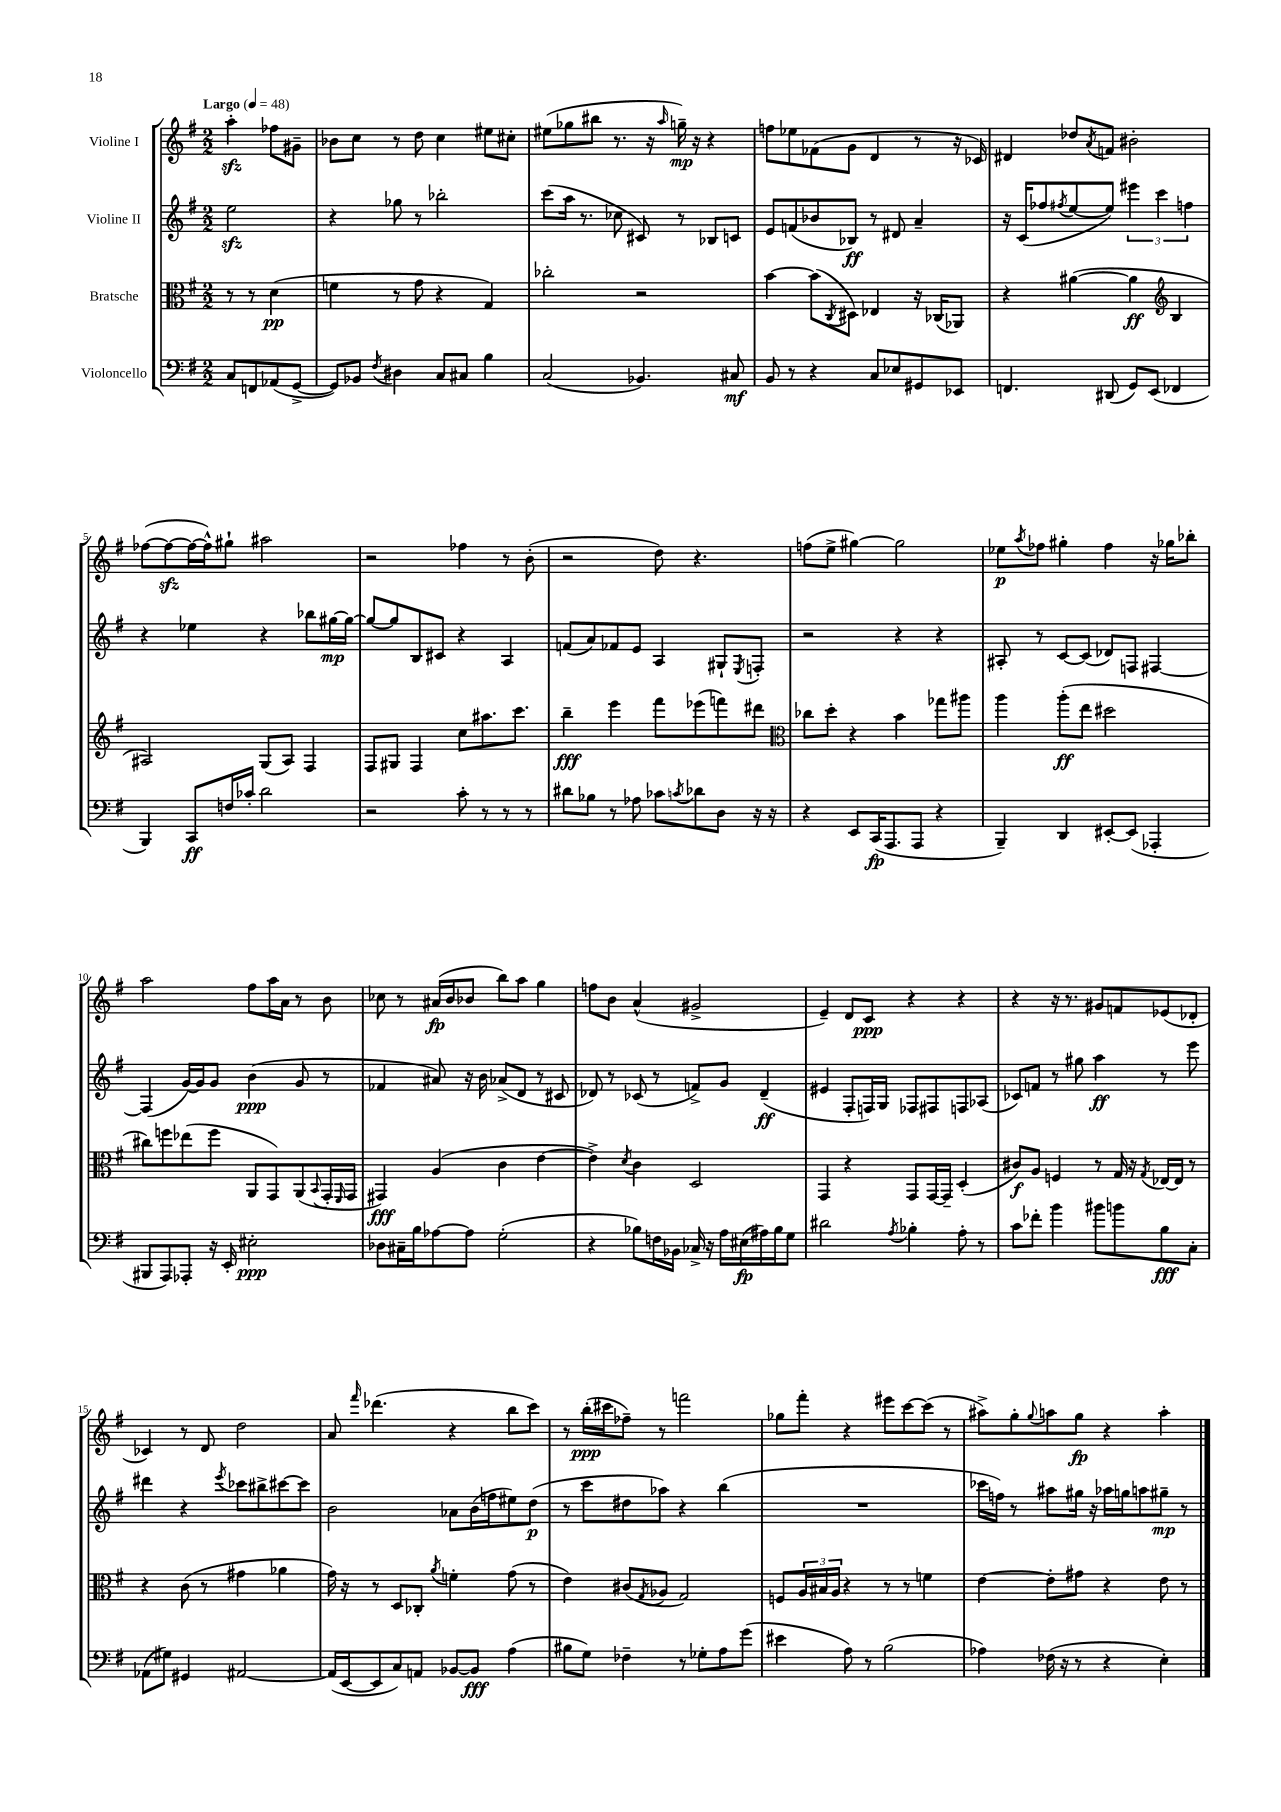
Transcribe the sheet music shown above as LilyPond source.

<<
\new StaffGroup <<
\new Staff = "s0" \with { instrumentName = "Violine I" } {
    \clef treble \key g \major \numericTimeSignature \time 2/2 \partial 2 \tempo "Largo" 4 = 48
    a''4-.\sfz fes''8 gis'8-- |
    bes'8 c''8 r8 d''8 c''4 eis''8 cis''8-. |
    eis''8( ges''8 bis''8 r8. r16 \grace { a''16 } g''16--\mp) r16 r4 |
    f''8 ees''8 fes'8( g'8 d'4 r8 r16 ces'16) |
    dis'4 des''8 \acciaccatura { a'8 } f'8 bis'2-. |
    fes''8~( fes''8~\sfz fes''16~ fes''16-^) gis''8-! ais''2 |
    r2 fes''4 r8 b'8-.( |
    r2 d''8) r4. |
    f''8( e''8-> gis''4~) gis''2 |
    ees''8\p \acciaccatura { a''8 } fes''8 gis''4-. fes''4 r16 ges''16 bes''8-. |
    a''2 fis''8 a''16 a'16 r8 b'8 |
    ces''8 r8 ais'16\fp( b'16 bes'8 b''8) a''8 g''4 |
    f''8 b'8 a'4-^( gis'2-> |
    e'4--) d'8 c'8\ppp r4 r4 |
    r4 r16 r8. gis'8 f'8 ees'8( des'8-. |
    ces'4) r8 d'8 d''2 |
    a'8 \grace { fis'''16 } des'''4.( r4 b''8 c'''8) |
    r8 b''16-.\ppp( cis'''16 fes''8--) r8 f'''2 |
    ges''8 fis'''8-. r4 eis'''8 c'''8~ c'''8( r8 |
    ais''8->) g''8-. \appoggiatura { g''8 } a''8 g''8\fp r4 a''4-. \bar "|." |
}
\new Staff = "s1" \with { instrumentName = "Violine II" } {
    \clef treble \key g \major \numericTimeSignature \time 2/2 \partial 2
    e''2\sfz |
    r4 ges''8 r8 bes''2-. |
    c'''8( a''16 r8. ces''8 cis'8) r8 bes8 c'8 |
    e'8 f'8( bes'8 bes8\ff) r8 dis'8 a'4-- |
    r16 c'16( fes''8 \acciaccatura { fis''8 } e''8~ e''8) \tuplet 3/2 { eis'''4 c'''4 f''4 } |
    r4 ees''4 r4 bes''8 gis''16~\mp gis''16~ |
    gis''8~ gis''8 b8 cis'8 r4 a4 |
    f'8( a'8) fes'8 e'8 a4 gis8-! \acciaccatura { e8 } f8-. |
    r2 r4 r4 |
    ais8-. r8 c'8~ c'8( des'8) f8 fis4~ |
    fis4( g'16~) g'16 g'8 b'4\ppp( g'8 r8 |
    fes'4 ais'8) r16 b'16 aes'8->( d'8 r8 cis'8 |
    des'8) r8 ces'8( r8 f'8->) g'8 des'4--\ff( |
    eis'4 fis8-. f16) g16 fes8 fis8 f8 aes8( |
    ces'8) f'8 r8 gis''8 a''4\ff r8 e'''8 |
    dis'''4 r4 \acciaccatura { e'''8 } ces'''8 bis''8-> cis'''8~ cis'''8 |
    b'2 aes'8 b'16( f''16 eis''8) d''8\p( |
    r8 c'''8 dis''8 aes''8) r4 b''4( |
    R1 |
    ces'''16 f''16) r8 ais''8 gis''16 r16 aes''16 g''16 a''8 gis''8--\mp r8 \bar "|." |
}
\new Staff = "s2" \with { instrumentName = "Bratsche" } {
    \clef alto \key g \major \numericTimeSignature \time 2/2 \partial 2
    r8 r8 d'4\pp( |
    f'4 r8 g'8 r4 g4) |
    ces''2-. r2 |
    b'4~ b'8( \acciaccatura { c8 } dis8) ees4 r16 ces16( aes,8) |
    r4 ais'4~( ais'4\ff \clef treble b4 |
    ais2) g8( ais8) fis4 |
    fis8 gis8 fis4 c''8 ais''8. c'''8. |
    b''4--\fff e'''4 fis'''8 ees'''8( f'''8) dis'''8 |
    \clef alto ces''8 d''8-. r4 b'4 ges''8 ais''8 |
    a''4 a''8-.\ff( e''8 dis''2 |
    cis''8) f''8 ees''8( f''8 a,8 g,8) a,8( \appoggiatura { b,8 } g,16-. \grace { fis,16 } g,16 |
    gis,4\fff) a4( c'4 e'4~ |
    e'4->) \acciaccatura { d'8 } c'4 d2 |
    g,4 r4 g,8 g,16~ g,16-- d4-.( |
    cis'8\f) a8 f4 r8 g16 r16 \acciaccatura { g8 } ees16~ ees16 r8 |
    r4 c'8( r8 gis'4 aes'4 |
    g'16) r16 r8 d8 ces8-. \acciaccatura { a'8 } f'4-. g'8( r8 |
    e'4) cis'8( \acciaccatura { g8 } aes8 g2) |
    f8 \tuplet 3/2 { a16 bis16 a16 } r4 r8 r8 f'4 |
    e'4~ e'8-. gis'8 r4 e'8 r8 \bar "|." |
}
\new Staff = "s3" \with { instrumentName = "Violoncello" } {
    \clef bass \key g \major \numericTimeSignature \time 2/2 \partial 2
    c8 f,8 aes,8( g,8~-> |
    g,8) bes,8 \acciaccatura { fis8 } dis4 c8 cis8 b4 |
    c2( bes,4.) cis8\mf |
    b,8 r8 r4 c8 ees8 gis,8 ees,8 |
    f,4. dis,8( g,8) e,8( fes,4 |
    b,,4) c,8\ff f16 ces'16-. d'2 |
    r2 c'8-. r8 r8 r8 |
    dis'8 bes8 r8 aes8 ces'8 \acciaccatura { c'8 } des'8 d8 r16 r16 |
    r4 e,8 c,16\fp( a,,8. a,,8 r4 |
    b,,4--) d,4 eis,8~-. eis,8( aes,,4-. |
    bis,,8 a,,8) aes,,8-. r16 e,16-. eis2-.\ppp |
    des8 cis16-- b16 aes8~ aes8 g2-.( |
    r4 bes8) f16 bes,16 ces16-> r16 a16 eis16\fp( ais16) bes16 g8 |
    dis'2 \acciaccatura { a8 } bes4-. a8-. r8 |
    c'8 fes'8-. b'4 bis'8 b'8 b8\fff c8-. |
    aes,8( gis8) gis,4 ais,2~ |
    ais,16( e,16~ e,8 c8) a,8 bes,8~ bes,8\fff a4( |
    bis8 g8) fes4-- r8 ges8-. a8 g'8( |
    eis'4 a8) r8 b2( |
    aes4) fes16( r16 r8 r4 e4-.) \bar "|." |
}
>>
>>
